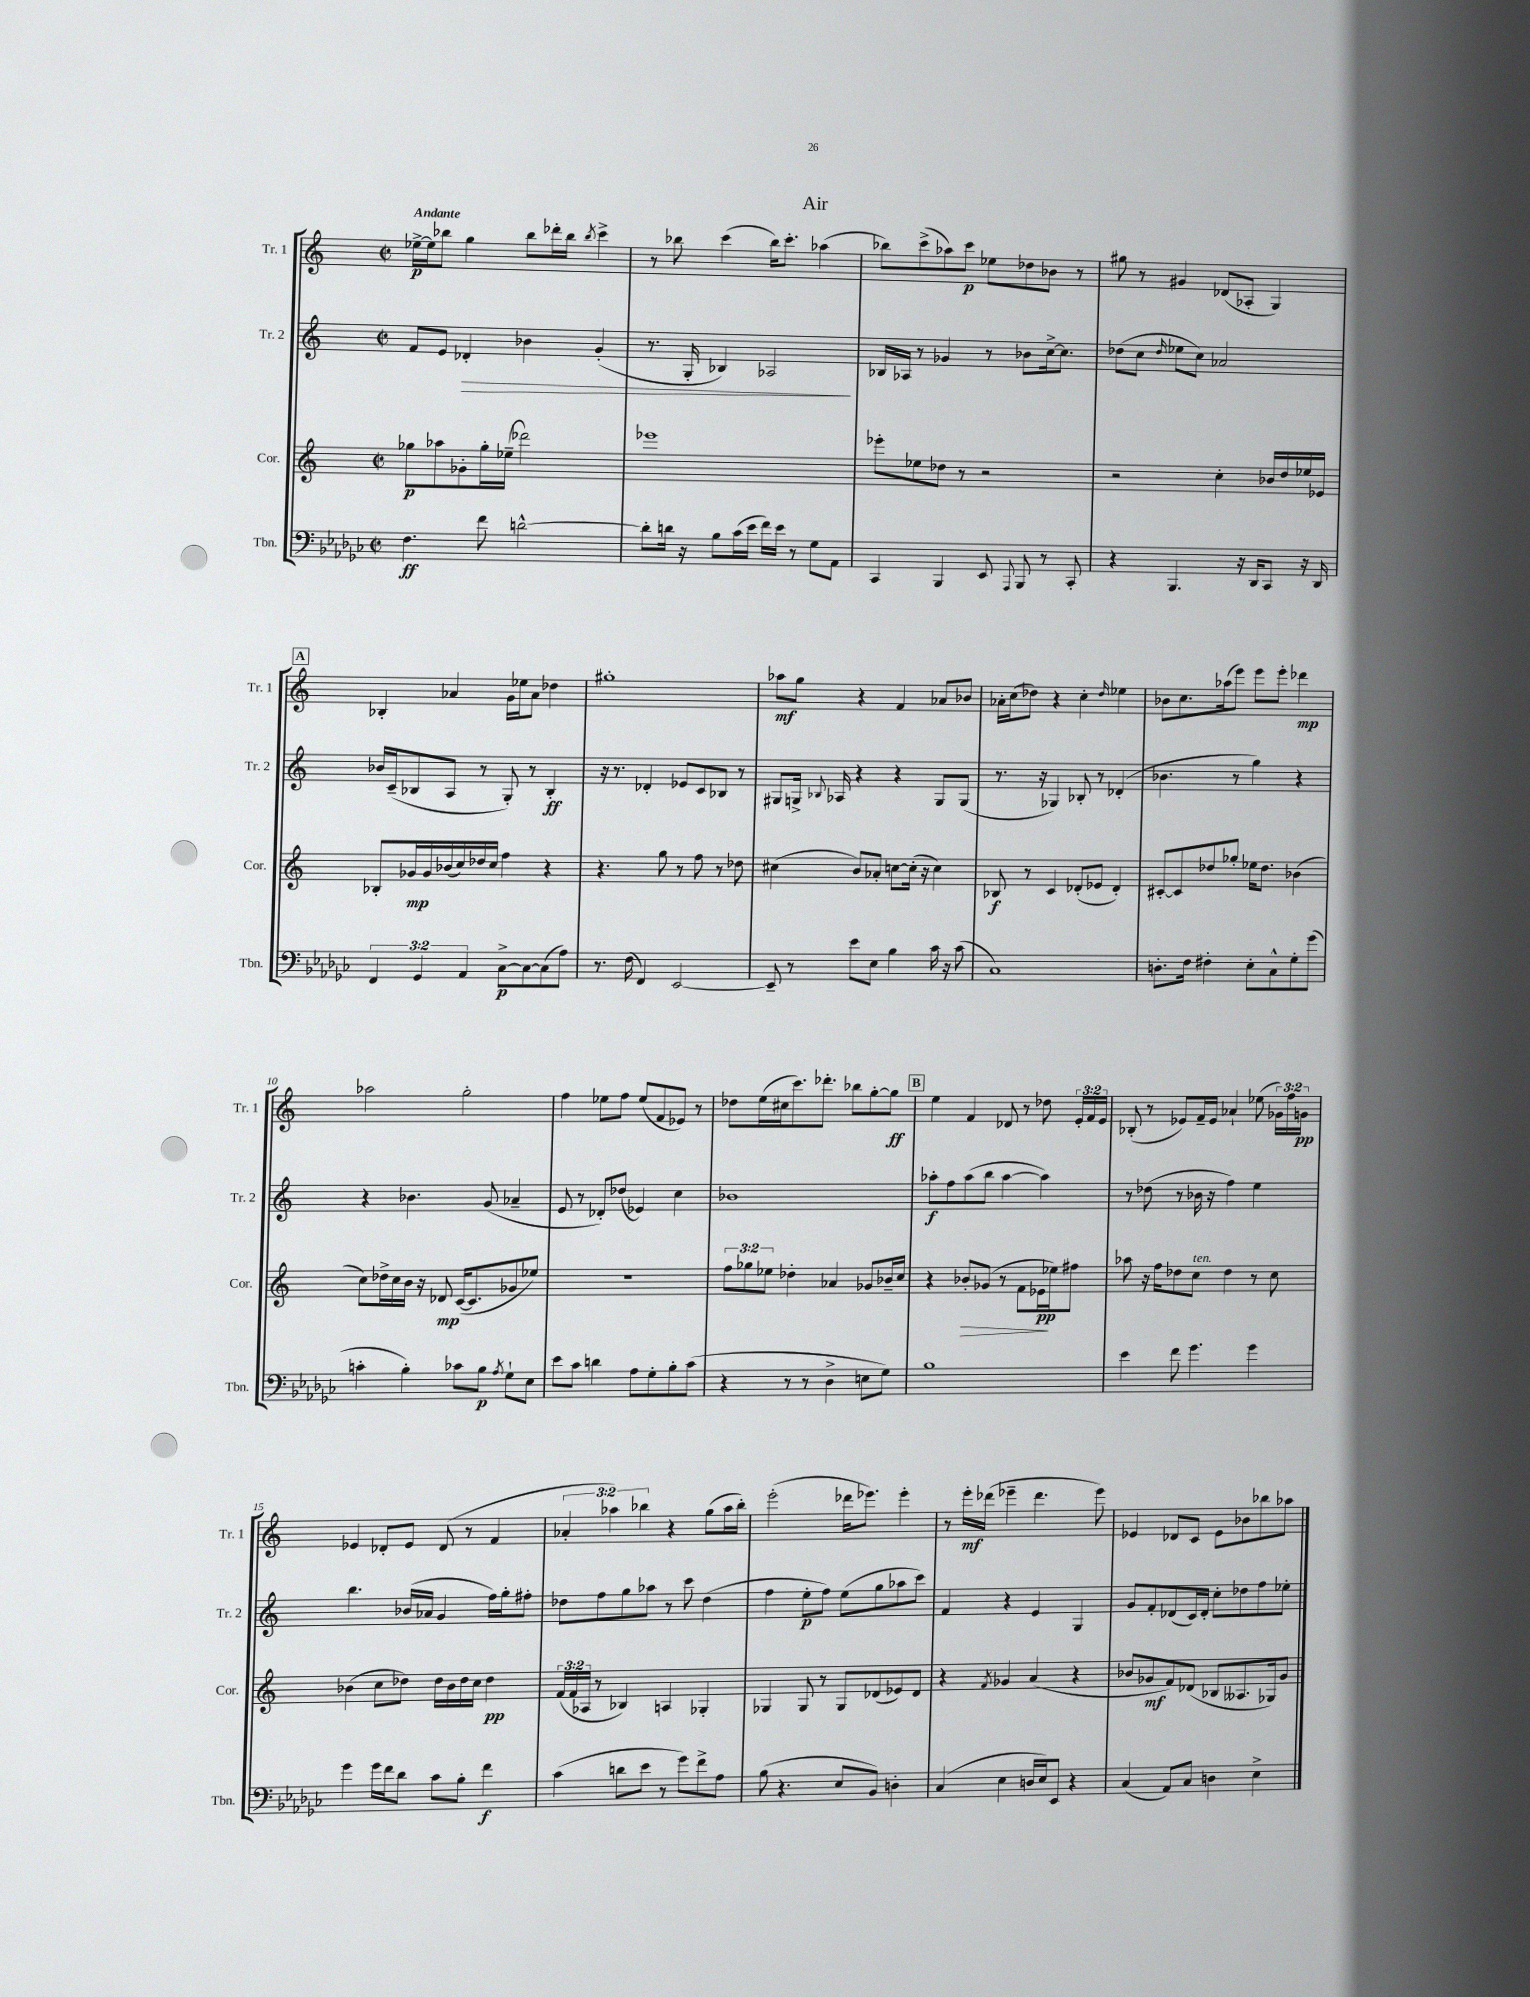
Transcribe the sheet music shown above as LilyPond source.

\header { title = "Air" }
<<
\new StaffGroup <<
\new Staff = "s0" \with { instrumentName = "Tr. 1" shortInstrumentName = "Tr. 1" } {
    \clef treble \key c \major \defaultTimeSignature \time 2/2 \override Staff.TupletNumber.text = #tuplet-number::calc-fraction-text \tempo "Andante"
    \autoBeamOff ees''16[~->\p ees''16 bes''8] g''4 bes''8[ des'''16-. bes''16] \acciaccatura { bes''8 } c'''4-> |
    r8 bes''8 c'''4( bes''16[) c'''8.]-. aes''4( |
    bes''8[) c'''8->( aes''8) c'''8]\p ees''8[ des''8 bes'8] r8 |
    gis''8 r8 gis'4 des'8[( aes8]-. g4) |
    \mark \markup { \box "A" } bes4-. aes'4 g'16[ ees''16 aes'8] des''4 |
    gis''1-. |
    aes''8[\mf g''8] r4 f'4 aes'8[ bes'8] |
    aes'16[-. c''16( des''8]) r4 c''4-. \grace { des''16 } ees''4 |
    bes'8[ c''8. aes''16( e'''8]) e'''8[ e'''8]-. des'''4\mp |
    aes''2 g''2-. |
    f''4 ees''8[ f''8] ees''8[( f'8 ees'8]) r8 |
    des''8[ e''16( cis''16 c'''8.) des'''8.]-. bes''8[ g''8~-. g''8]\ff |
    \mark \markup { \box "B" } e''4 f'4 des'8 r8 des''8 \tuplet 3/2 { e'16[-. f'16 e'16] } |
    bes8-.( r8 ees'8[) f'16-- ees'16] aes'4-! ees''8( \tuplet 3/2 { ges'16[) f''16 g'16]\pp } |
    ees'4 des'8[-. ees'8] des'8( r8 f'4 |
    \tuplet 3/2 { aes'4-. aes''4) bes''4 } r4 g''8[( aes''16 bes''16]-.) |
    e'''2-.( des'''16[ ees'''8.]) ees'''4-. |
    r8 e'''16[-.\mf des'''16]( ees'''4-- des'''4. ees'''8) |
    ees'4 des'8[ c'8] ees'8[ bes'8 bes''8 aes''8] \bar "|." |
}
\new Staff = "s1" \with { instrumentName = "Tr. 2" shortInstrumentName = "Tr. 2" } {
    \clef treble \key c \major \defaultTimeSignature \time 2/2
    \autoBeamOff f'8[ e'8] des'4-.\> bes'4 g'4-.( |
    r8. g16-. bes4) aes2\! |
    bes16[ aes16] r8 ges'4 r8 bes'8[ c''16~-> c''8.] |
    des''8[( c''8] \grace { des''16 } ees''8[ c''8]) aes'2 |
    \mark \markup { \box "A" } bes'16[ c'16--( bes8 a8] r8 g8-.) r8 bes4-.\ff |
    r16 r8. des'4-. ees'8[ c'8 bes8] r8 |
    gis8[ g16]-> \appoggiatura { bes8 } aes16 r4 r4 g8[ g8]( |
    r8. r16 ges4) bes8-. r8 des'4-.( |
    bes'4. r8 g''4) r4 |
    r4 bes'4. g'8( aes'4-- |
    e'8 r8 des'8[-.) des''8]( ees'4) c''4 |
    bes'1 |
    \mark \markup { \box "B" } aes''8[-.\f f''8 aes''8( b''8] aes''4~ aes''4) |
    r8 des''8( r8 bes'16 r16 f''4) e''4 |
    b''4. bes'16[( aes'16] g'4 f''16[) g''16-. fis''8]-. |
    des''8[ f''8 g''8 aes''8] r8 c'''8 des''4( |
    f''4 e''8[-.\p f''8]) e''8[( g''8 aes''8 c'''8]) |
    f'4 r4 e'4 g4 |
    g'8[ f'8-. des'8( c'16) des'16]-. c''8[-. des''8 f''8 ees''8]-. \bar "|." |
}
\new Staff = "s2" \with { instrumentName = "Cor." shortInstrumentName = "Cor." } {
    \clef treble \key c \major \defaultTimeSignature \time 2/2 \override Staff.TupletNumber.text = #tuplet-number::calc-fraction-text
    \autoBeamOff ges''8[\p aes''8 ges'8-. ges''16-. ees''16]--( des'''2) |
    ees'''1 |
    ees'''8[-. ees''8 des''8] r8 r2 |
    r2 c''4-. bes'16[ d''16 ees''16 ees'16] |
    \mark \markup { \box "A" } bes8[-. ges'16\mp ges'16 bes'16( c''16) des''16 c''16] f''4 r4 |
    r4. g''8 r8 f''8 r8 des''8 |
    cis''4( b'8[) aes'8]-. c''8[~ c''16]-.( r16 c''4) |
    bes8\f r8 c'4 des'8[-.( ees'8] des'4-.) |
    cis'8[~-. cis'8 des''8 ges''8]-. ees''16[ des''8.] bes'4( |
    c''8[) des''16-> c''16 b'16] r16 des'8\mp c'16[~( c'8. ges'8 ees''8]) |
    R1 |
    \tuplet 3/2 { f''8[ ges''8 ees''8] } des''4-. aes'4 ges'8[ bes'16-- c''16] |
    \mark \markup { \box "B" } r4 bes'8[-.\> ges'8]( r8 f'8[ ees'16\pp\! ees''16) fis''8] |
    aes''8 r16 f''16[ des''8 c''8]^\markup { \italic "ten." } des''4 r8 c''8 |
    bes'4( c''8[ des''8]) des''16[ bes'16 des''16 c''16] des''4\pp |
    \tuplet 3/2 { f'16[( f'16 aes16] } r8 bes4) a4 ges4-. |
    ges4 ges8 r8 ges8[ des'8( ees'8) des'8] |
    r4 \acciaccatura { f'8 } ges'4 a'4( r4 |
    bes'8[ ges'8\mf f'8) des'8]( bes8[ aeses8. ges16) ges'8] \bar "|." |
}
\new Staff = "s3" \with { instrumentName = "Tbn." shortInstrumentName = "Tbn." } {
    \clef bass \key ges \major \defaultTimeSignature \time 2/2 \override Staff.TupletNumber.text = #tuplet-number::calc-fraction-text
    \autoBeamOff f4.\ff f'8 d'2~-^ |
    d'8[-. d'16] r16 bes8[ ces'16( ees'16] f'16[) ees'16] r8 ges8[ aes,8] |
    ces,4 bes,,4 ees,8 \appoggiatura { aes,,8 } bes,,8 r8 ces,8-. |
    r4 bes,,4. r16 des,16[ ces,8] r16 des,16 |
    \mark \markup { \box "A" } \tuplet 3/2 { f,4 ges,4 aes,4 } ces8[~->\p ces8~ ces8( aes8]) |
    r8. f16( f,4) ees,2~ |
    ees,8-- r8 ees'8[ ees8] bes4 ces'16 r16 ces'8( |
    ces1) |
    d8.[-. f16] fis4-. ees8[-. ces8-^ ges8-. ges'8]( |
    c'4-. bes4-.) ces'8[ bes8]\p \acciaccatura { aes8 } ges8[-! ees8] |
    ees'8[ ces'8] d'4 aes8[ ges8-. bes8-. ces'8]( |
    r4 r8 r8 des4-> e8[ ges8]) |
    \mark \markup { \box "B" } bes1 |
    ees'4 f'8 ges'4. ges'4 |
    ges'4 ges'16[ f'16 des'8] ces'8[ bes8]-. f'4\f |
    ces'4( d'8[ ees'8] r8 ges'8[) f'8-> aes8] |
    bes8( r4. ees8[ bes,8]) d4-. |
    ces4( ees4 d16[ ees16) ees,8] r4 |
    ces4( aes,8[) ces8] d4 ees4-> \bar "|." |
}
>>
>>
